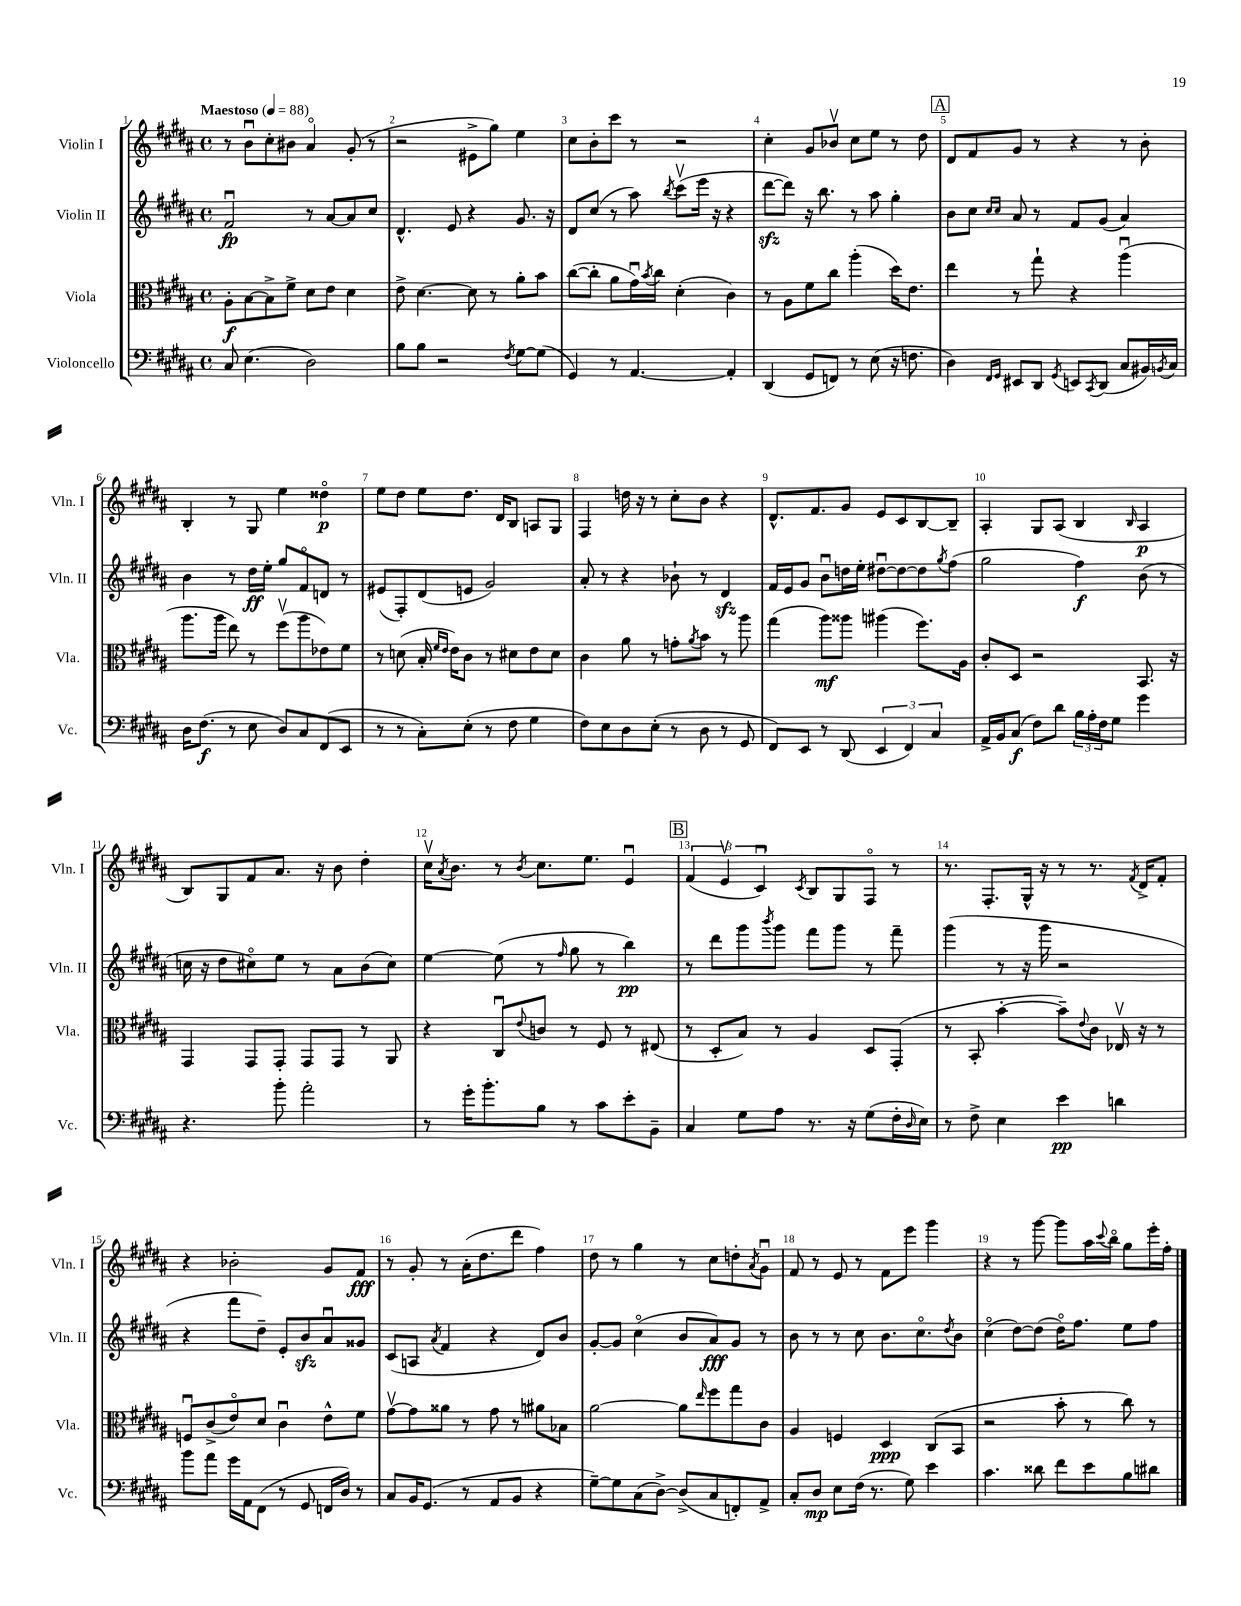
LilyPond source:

<<
\new StaffGroup <<
\new Staff = "s0" \with { instrumentName = "Violin I" shortInstrumentName = "Vln. I" } {
    \clef treble \key b \major \defaultTimeSignature \time 4/4 \tempo "Maestoso" 4 = 88
    r8 b'8\downbow cis''8-. bis'8 ais'4\flageolet gis'8-.( r8 |
    r2 eis'8-> gis''8) e''4 |
    cis''8 b'8-. cis'''8 r8 r2 |
    cis''4-. gis'8 bes'8\upbow cis''8 e''8 r8 dis''8 |
    \mark \markup { \box "A" } dis'8 fis'8 gis'8 r8 r4 r8 b'8-. |
    b4-. r8 gis8 e''4 disis''4\flageolet\p |
    e''8 dis''8 e''8 dis''8. dis'16 b8 a8 gis8 |
    fis4 d''16 r16 r8 cis''8-. b'8 r4 |
    dis'8.-^ fis'8. gis'8 e'8 cis'8 b8~ b8-- |
    ais4-. gis8 ais8( b4 \grace { b16 } ais4\p |
    b8) gis8 fis'8 ais'8. r16 b'8 dis''4-. |
    cis''16\upbow \acciaccatura { ais'8 } b'8. r8 \acciaccatura { b'8 } cis''8. e''8. e'4\downbow |
    \mark \markup { \box "B" } \tuplet 3/2 { fis'4( e'4\upbow cis'4\downbow) } \acciaccatura { cis'8 } b8 gis8 fis8\flageolet r8 |
    r8. fis8.-. gis16-^ r16 r8 r8. \acciaccatura { fis'8 } dis'16-> fis'8-. |
    r4 bes'2-. gis'8 fis'8\fff |
    r8 gis'8-. r8 ais'16-.( dis''8. dis'''8 fis''4) |
    dis''8 r8 gis''4 r8 cis''8 d''8-. \acciaccatura { ais'8 } gis'8\downbow |
    fis'8 r8 e'8 r8 fis'8 e'''8 gis'''4 |
    r4 r8 gis'''8~ gis'''8 ais''16 \appoggiatura { cis'''8 } b''16\flageolet gis''8 e'''16-. fis''16-. \bar "|." |
}
\new Staff = "s1" \with { instrumentName = "Violin II" shortInstrumentName = "Vln. II" } {
    \clef treble \key b \major \defaultTimeSignature \time 4/4
    fis'2\downbow\fp r8 ais'8~ ais'8 cis''8 |
    dis'4.-^ e'8 r4 gis'8. r16 |
    dis'8 cis''8( r8 ais''8) \acciaccatura { b''8 } cis'''8\upbow( e'''16 r16 r4 |
    dis'''8~\sfz dis'''8) r16 b''8. r8 ais''8 gis''4-. |
    \mark \markup { \box "A" } b'8 cis''8 \grace { cis''16 cis''16 } ais'8 r8 fis'8 gis'8( ais'4) |
    b'4 r8 dis''16\ff e''16-. gis''8 fis'8\flageolet d'8 r8 |
    eis'8( fis8-.) dis'8( e'8 gis'2) |
    ais'8-. r8 r4 bes'8-! r8 dis'4\sfz |
    fis'16 e'16 gis'8 b'8\downbow d''16 e''16-. dis''8~\downbow dis''8~ dis''8 \acciaccatura { gis''8 } fis''8( |
    gis''2 fis''4\f) b'8( r8 |
    c''16 r16 dis''8 cis''8\flageolet) e''8 r8 ais'8 b'8( cis''8) |
    e''4~ e''8( r8 \grace { fis''16 } gis''8 r8 b''4\pp) |
    \mark \markup { \box "B" } r8 dis'''8 gis'''8 \acciaccatura { b'''8 } gis'''8 fis'''8 gis'''8 r8 fis'''8-- |
    gis'''4( r8 r16 gis'''16 r2 |
    r4 fis'''8 dis''8--) e'8-. b'8\sfz ais'8\downbow gisis'8 |
    cis'8( a8 \acciaccatura { ais'8 } fis'4 r4 dis'8) b'8 |
    gis'8~-. gis'8 cis''4\flageolet( b'8 ais'8\fff) gis'8 r8 |
    b'8 r8 r8 cis''8 b'8. cis''8.\flageolet \acciaccatura { dis''8 } b'8 |
    cis''4\flageolet( dis''8~) dis''8( dis''16\flageolet) fis''8. e''8 fis''8 \bar "|." |
}
\new Staff = "s2" \with { instrumentName = "Viola" shortInstrumentName = "Vla." } {
    \clef alto \key b \major \defaultTimeSignature \time 4/4
    ais8-.\f b8~ b8-> fis'8-> dis'8 e'8 dis'4 |
    e'8-> dis'4.~ dis'8 r8 ais'8-. b'8 |
    cis''8~( cis''8-. ais'8 gis'16\downbow) \acciaccatura { b'8 } cis''16 dis'4-.( cis'4) |
    r8 ais8 fis'8 cis''8 ais''4-.( dis''16) e'8. |
    \mark \markup { \box "A" } e''4 r8 gis''8-! r4 ais''4\downbow( |
    ais''8. ais''16 e''8) r8 fis''8\upbow( ais''8 ees'8) fis'8 |
    r8 d'8( b16-. \grace { fis'16 e'16 } e'16) cis'8 r8 dis'8 e'8 dis'8 |
    cis'4 ais'8 r8 g'8-. \acciaccatura { ais'8 } b'8 r8 ais''8 |
    gis''4( ais''8\mf) aisis''8 ais''4( fis''8.) ais16 |
    cis'8-. dis8 r2 b,8. r16 |
    gis,4 gis,8 gis,8-. gis,8 gis,8 r8 ais,8 |
    r4 cis8\downbow \appoggiatura { e'8 } c'8 r8 fis8 r8 eis8( |
    \mark \markup { \box "B" } r8 dis8-. b8) r8 ais4 dis8 gis,8-.( |
    r8 b,8-. b'4~-. b'8--) \appoggiatura { e'8 } cis'8 ees16\upbow r16 r8 |
    f8\downbow cis'8->( e'8\flageolet) dis'8 cis'4\downbow e'8-^ fis'8 |
    gis'8~\upbow gis'8 aisis'8 r8 gis'8 r8 ais'8 bes8 |
    ais'2~ ais'8 \grace { e''16 } fis''8 gis''8 cis'8 |
    ais4 f4 dis4\ppp cis8( b,8 |
    r2 b'8-. r8 cis''8) r8 \bar "|." |
}
\new Staff = "s3" \with { instrumentName = "Violoncello" shortInstrumentName = "Vc." } {
    \clef bass \key b \major \defaultTimeSignature \time 4/4
    cis8 e4.( dis2) |
    b8 b8 r2 \acciaccatura { fis8 } gis8~ gis8( |
    gis,4) r8 ais,4.~ ais,4-. |
    dis,4( gis,8 f,8) r8 e8( r16 f8. |
    \mark \markup { \box "A" } dis4) \grace { fis,16 gis,16 } eis,8 dis,8 \acciaccatura { gis,8 } e,8 \acciaccatura { cis,8 } dis,8( cis8 bis,16) \acciaccatura { b,8 } cis16 |
    dis16 fis8.\f( r8 e8 dis8) cis8 fis,8( e,8 |
    r8 r8 cis8-.) e8-.( r8 fis8 gis4 |
    fis8) e8 dis8 e8-.( r8 dis8 r8 gis,8 |
    fis,8) e,8 r8 dis,8( \tuplet 3/2 { e,4 fis,4) cis4 } |
    ais,16-> b,16 cis8\f( fis8) dis'8 \tuplet 3/2 { b16 ais16-. fis16 } gis8 gis'4 |
    r4. b'8-. ais'2-. |
    r8 gis'16-. b'8.-. b8 r8 cis'8 e'8-. b,8-- |
    \mark \markup { \box "B" } cis4 gis8 ais8 r8. r16 gis8( fis16-. \grace { dis16 } e16) |
    r8 fis8-> e4 e'4\pp d'4 |
    b'8 ais'8 gis'16 ais,16 fis,8( r8 gis,8 f,16 dis16) r8 |
    cis8 b,16 gis,8.( r8 ais,8 b,8 r4 |
    gis8~--) gis8 cis8( dis8~->) dis8->( cis8 f,8-.) ais,8-> |
    cis8-. dis8\mp e8 fis16( r8. gis8) e'4 |
    cis'4. disis'8 fis'8 e'8 b8 dis'8 \bar "|." |
}
>>
>>
\layout { \context { \Score \override BarNumber.break-visibility = ##(#f #t #t) barNumberVisibility = #all-bar-numbers-visible } }
